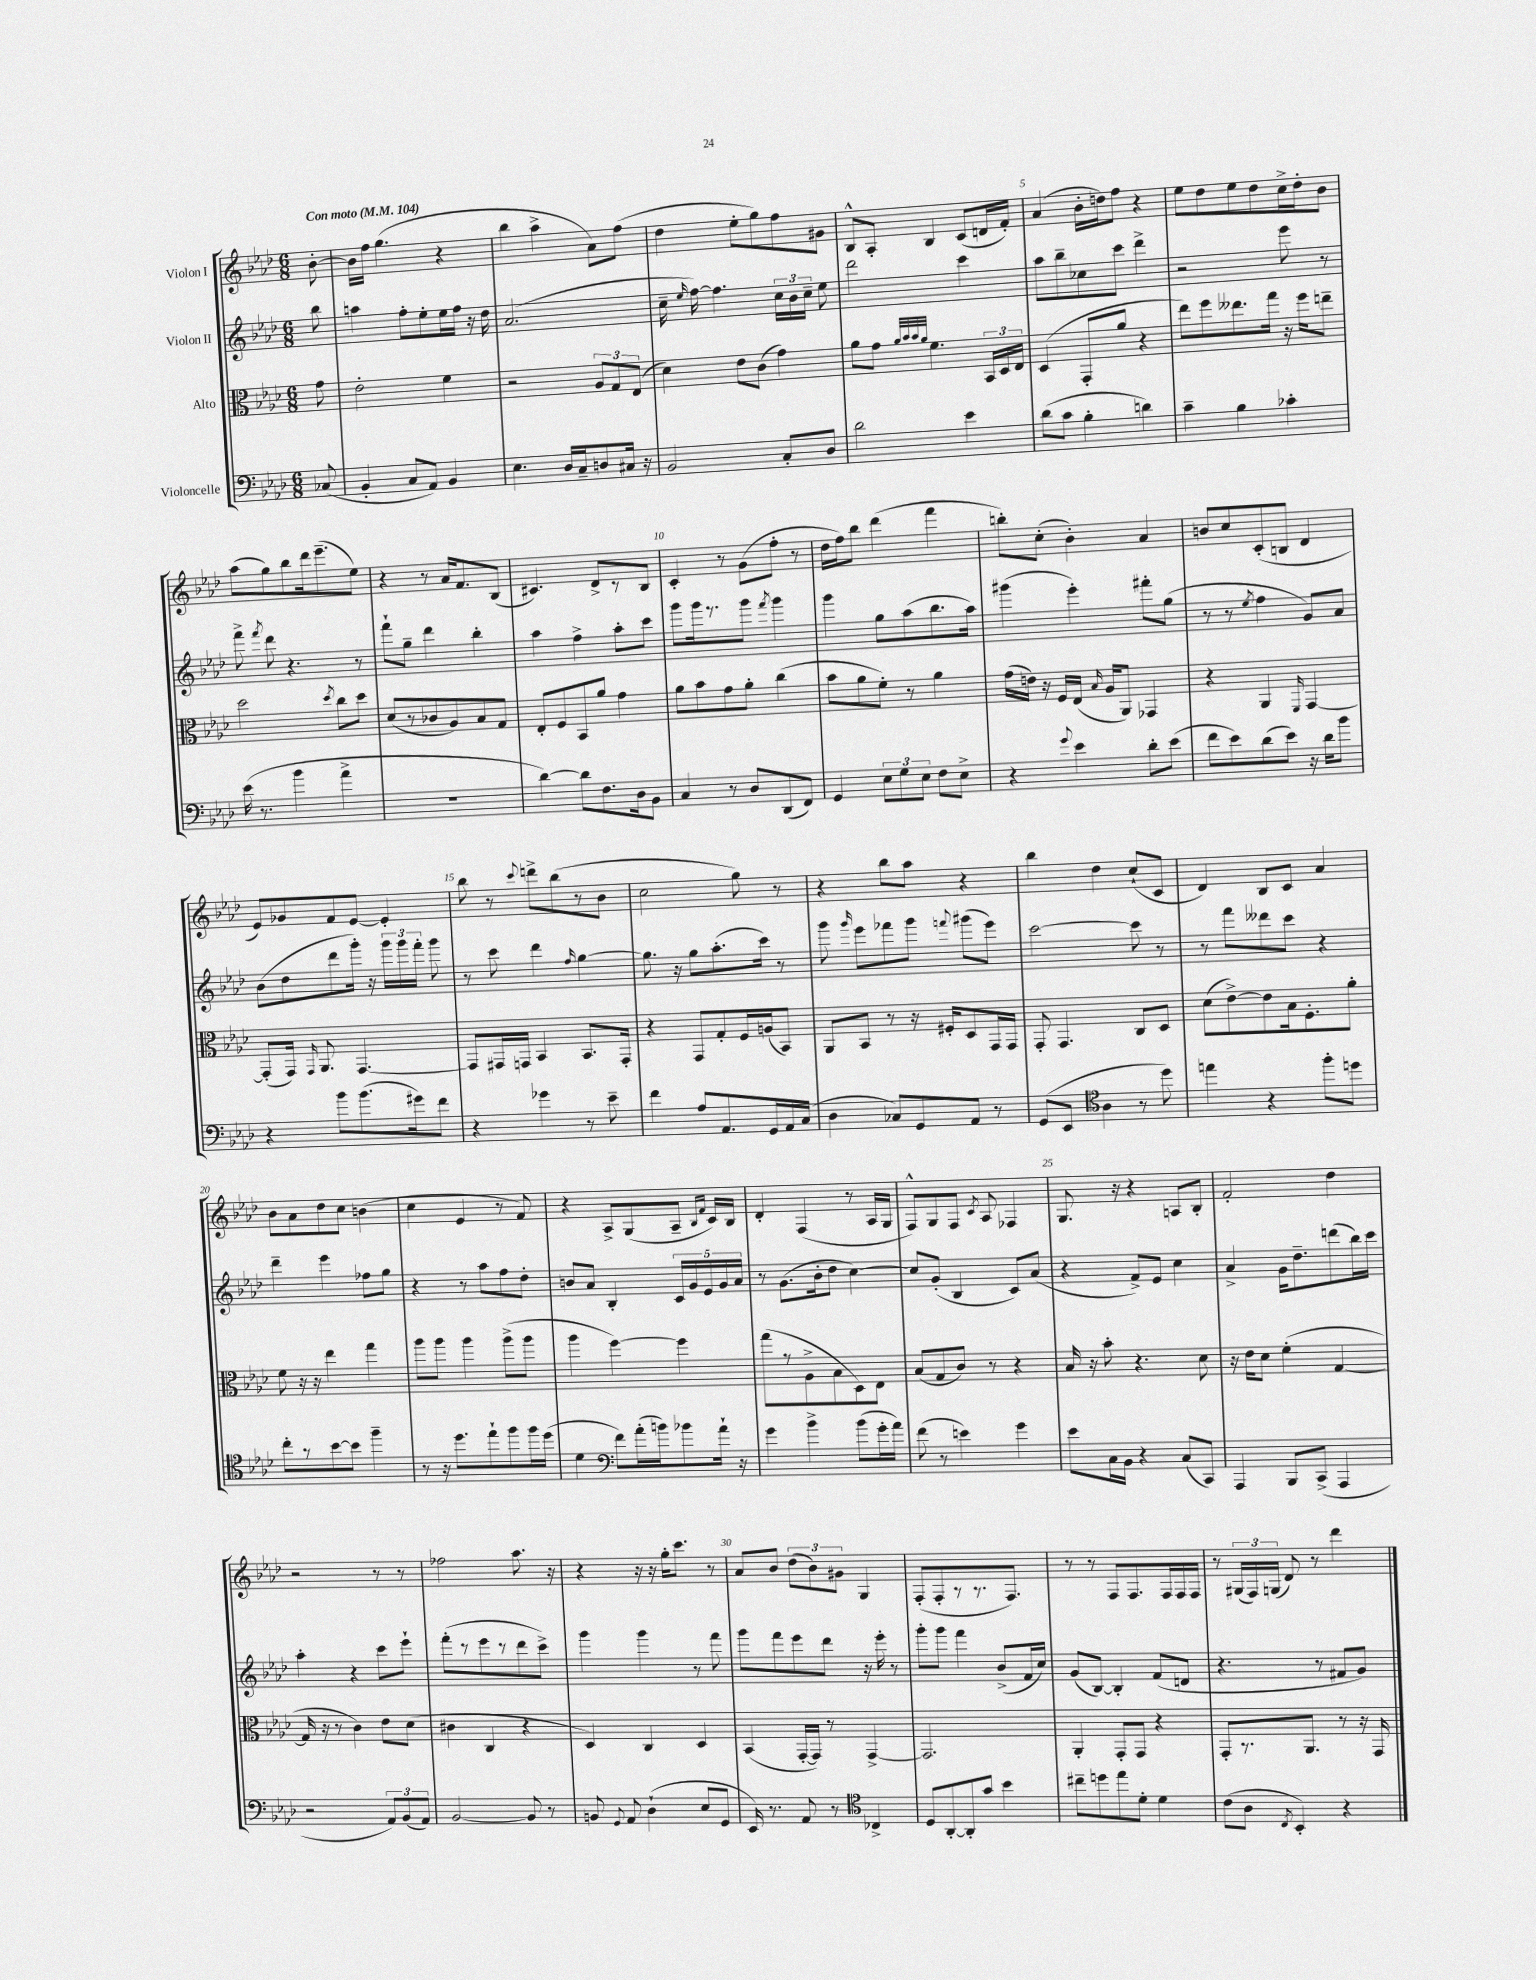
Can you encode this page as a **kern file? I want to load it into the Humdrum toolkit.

**kern	**kern	**kern	**kern
*part4	*part3	*part2	*part1
*staff4	*staff3	*staff2	*staff1
*I"Violoncelle	*I"Alto	*I"Violon II	*I"Violon I
*clefF4	*clefC3	*clefG2	*clefG2
*k[b-e-a-d-]	*k[b-e-a-d-]	*k[b-e-a-d-]	*k[b-e-a-d-]
*M6/8	*M6/8	*M6/8	*M6/8
*MM104	*MM104	*MM104	*MM104
=	=	=	=
!	!	!	!LO:TX:a:B:t=Con moto
(8C-X/	8g\	8bb-\	[8b-'\
=1	=1	=1	=1
4BB-'/	2e-'\	4aan\	16b-\LL]
.	.	.	16ff\JJ
.	.	.	(4.gg\
8C/L	.	8ff'\L	.
8AA-/J)	.	8ee-'\	.
4BB-/	4f\	16ee-\L	4r
.	.	16ff\JJ	.
.	.	16r	.
.	.	16dd-\	.
=2	=2	=2	=2
4.E-\	2r	(2.a-/	4bb-\
.	.	.	4aa-^\
16D-/LL	.	.	.
16C~/J	.	.	.
8Dn/	12A-/L	.	8a-\L)
.	12G/	.	.
16C#X/Jk	.	.	(8ff\J
.	(12E-/J	.	.
16r	.	.	.
=3	=3	=3	=3
2BB-/	4d-\)	16cc~\	4dd-\
.	.	16qqee-/	.
.	.	[16ff\)	.
.	.	4.ff\]	.
.	8e-\L	.	8ee-'\L
.	(8c\J	.	8gg\)
8C'/L	4g\)	24cc\LL	8ff\
.	.	24b-\	.
.	.	24cc~\JJ	.
8D-/J	.	8ee-\	8g#X\J
=4	=4	=4	=4
2d-\	8a-\L	2ddd-\	8B-^^/L
.	8g\J	.	8A-'/J
.	32qqa-/LLL	.	.
.	32qqb-/	.	.
.	32qqb-/	.	.
.	32qqa-/JJJ	.	.
.	4.f\	.	4B-/
4e-\	.	4ccc\	(8c/L
.	24BB-/LL	.	16dn/L
.	24D-/	.	.
.	.	.	16f'/JJ)
.	24E-/JJ	.	.
=5	=5	=5	=5
(8d-\L	(4D-/	8aa-\L	(4a-/
8c\J	.	8bb-~\	.
4B-'\	8GG'/L	8cc-X\	16b-'\LL
.	.	.	16ddn\J)
.	8a-/J	8ccc\J	8ff\J
4dn\)	4r	4ddd-^\	4r
=6	=6	=6	=6
4c~\	8ee-\L)	2r	8ee-\L
.	8ff\	.	8dd-\
4B-\	8.ee--X\	.	8ee-\
.	.	.	8dd-\
.	16gg\Jk	.	.
4c-X'\	16r	8eee-\	16cc^\L
.	16ff\KL	.	16dd-'\J
.	8een~\J	8r	8b-\J
!!LO:LB:g=z
=7	=7	=7	=7
(16e-\	2dd-\	8fff^\	(8aa-\L
8.r	.	.	.
.	.	8qfff/	.
.	.	8ddd-\	8gg\)
4b-\	.	4.r	8bb-\
.	.	.	16ddd-\k
.	.	.	(8.eee-~\
.	8qdd-/	.	.
4a-^\	8cc\L	.	.
.	8dd-\J	8r	8ee-\J)
=8	=8	=8	=8
2.r	(8d-/L	8fff`\L	4r
.	8r	8gg~\J	.
.	8c-X/	4ddd-\	8r
.	8A-/)	.	16a-/KL
.	.	.	8.f/
.	8B-/	4bb-'\	.
.	8G/J	.	(8B-/J
=9	=9	=9	=9
[4d-\)	8E-'/L	4aa-\	4.c#X/)
.	8F/	.	.
8d-\L]	8BB-/	4ff^\	.
8.F\	8a-/J	.	8d-^/L
.	4g\	8aa-'\L	8r
16D-\k	.	.	.
8BB-\J	.	8ccc\J	8B-/J
=10	=10	=10	=10
4C/	8a-\L	8ggg\L	4c'/
.	8b-\	16ggg\k	.
.	.	8.r	.
8r	8g\	.	8r
8D-/L	8a-'\J	8ggg\J	(8g\L
.	.	8qfff/	.
(8DD-/	(4cc\	4ggg\	8ff'\J
8FF/J)	.	.	8r
=11	=11	=11	=11
4GG/	8b-\L	4ggg\	16dd-\LL
.	.	.	16ff\J)
.	8a-\	.	8bb-\J
12E-\L	8f'\J)	8gg\L	(4ddd-\
12G\	.	.	.
.	8r	(8aa-\	.
12E-\J	.	.	.
8F\L	4a-\	8.bb-\	4fff\
8E-^\J	.	.	.
.	.	16aa-\Jk)	.
=12	=12	=12	=12
4r	(16g\LL	(4ggg#X\	8bbn'\L)
.	16en\JJ)	.	.
.	16r	.	(8cc'\J
.	16F/LL	.	.
8qqg/	.	.	.
4e-\	(16E-/JJ	4eee-'\)	4b-'\)
.	16qqB-/	.	.
.	16A-/KL	.	.
.	8AA-/J)	.	.
8d-'\L	4GG-X/	8fff#X'\L	4a-/
(8e-\J	.	(8gg\J	.
=13	=13	=13	=13
8f\L	4r	8r	8bn/L
8e-\)	.	8r	8cc/
.	.	8qee-/	.
(8d-\	4AA-/	4ff\	(8c'/
8e-\J)	.	.	8Bn/J
.	16qqFF/	.	.
16r	[4GG/	8g/L)	4d-/
16d-\KL	.	.	.
8b-\J	.	8a-/J	.
!!LO:LB:g=z
=14	=14	=14	=14
4r	(8GG'/L]	(8b-\L	8e-/L)
.	16GG/Jk)	8dd-\	8g-X/
.	16qqGG/	.	.
.	8.AA-/	.	.
8b-\L	.	8ddd-\	8f/
(8.b-\	[4.GG/	16ggg'\Jk)	[8e-/J
.	.	16r	.
.	.	24ggg\LL	4e-'/]
.	.	24ggg\	.
16g#X\k)	.	.	.
.	.	24fff'\JJ	.
8f\J	.	8ggg\	.
=15	=15	=15	=15
4r	8GG/L]	8r	8bb-\
.	16GG#X/L	8ccc\	8r
.	16GGn/JJ	.	.
.	.	.	8qqccc/
4g-X\	4BB-/	4ddd-\	8dddn^\L
.	.	.	(8bb-\
.	.	16qqff/	.
8r	8.BB-/L	[4gg\	8r
8e-~\	.	.	8b-\J
.	16GG'/Jk	.	.
=16	=16	=16	=16
4f\	4r	8.gg\]	2cc\
.	.	16r	.
8A-/L	8GG/L	8gg\L	.
8.AA-/	8G'/	(8.aa-'\	.
.	16F/L	.	8gg\)
16GG/L	(16An/J	16ccc\Jk)	.
16AA-/	8BB-/J)	8r	8r
(16C/JJ	.	.	.
=17	=17	=17	=17
4D-\	8AA-/L	8ggg\	4r
.	.	16qqggg/	.
.	8BB-/J	8eee-\L	.
8C-X/L)	8r	8fff-X\	8bb-\L
8GG/	16r	8ggg\J	8aa-\J
.	16F#X'/KL	.	.
.	.	8qqfffn/	.
8AA-/J	8D-/	(8ggg#X\L	4r
8r	16GG/L	8eee-\J)	.
.	16GG/JJ	.	.
=18	=18	=18	=18
(8GG/L	8GG'/	[2ccc\	4bb-\
8EE-/J	4.GG/	.	.
*clefC4	*	*	*
4A-\	.	.	4dd-\
8r	8C/L	8ccc\]	(8cc`/L
8dd-\)	8D-/J	8r	8c/J
=19	=19	=19	=19
4een\	(8d-\L	8r	4d-/)
.	[8e-^\)	8fff\L	.
4r	8e-\]	8ddd--X\	8B-/L
.	16B-\k	8ccc\J	8c/J
.	8.F'\	.	.
8ff'\L	.	4r	4a-/
8ddn\J	8a-'\J	.	.
!!LO:LB:g=z
=20	=20	=20	=20
8cc'\L	8f\	4ddd-~\	8b-\L
8r	16r	.	8a-\
.	16r	.	.
[8b-\	4ee-\	4eee-\	8dd-\
8b-\J]	.	.	8cc\J
4ff~\	4gg\	8ff-X\L	(4bn\
.	.	8gg\J	.
=21	=21	=21	=21
8r	8aa-\L	4r	4cc\
16r	8aa-\J	.	.
8.dd-\L	.	.	.
.	4aa-\	8r	4e-/
8ee-`\	.	8aa-\L	.
8ff\	(8aa-^\L	8ff\	8r
16ff\L	8aa-\J	8dd-'\J	8f/)
(16dd-\JJ	.	.	.
=22	=22	=22	=22
4d-\	4aa-\	8bn/L	4r
.	.	8a-/J	.
*clefF4	*	*	*
8f\L)	[4ff\)	4B-'/	8A-^/L
(16a-'\L	.	.	(8G/
16bn\J)	.	.	.
8b-X\	4ff\]	20c/LL	8A-~/J
.	.	20g/	.
.	.	20e-/	.
.	.	.	16qqB-/LL
.	.	.	16qqf/JJ
16a-`\Jk	.	.	16c/LL)
.	.	20g/	.
16r	.	.	16B-/JJ
.	.	20a-/JJ	.
=23	=23	=23	=23
4g\	(8gg\L	8r	4d-'/
.	8r	(8.g\L	.
4b-^\	8A-^\	.	(4F/
.	.	16b-'\k	.
.	8B-\	8dd-\J	.
(8b-\L	8D-\)	[4cc\)	8r
16g'\L	8E-\J	.	16A-/LL
16a-\JJ)	.	.	16G/JJ
=24	=24	=24	=24
(8f\	(8B-/L	8cc/L]	8F^^/L)
8r	8G/	(8g'/J	8G/
4en\)	8c/J)	4B-/	8F/J
.	.	.	8qc/
.	8r	.	8A-/
4g\	4r	8c/L)	4F-X/
.	.	(8a-/J	.
=25	=25	=25	=25
8e-\L	16B-/	4r	8.G/
.	16r	.	.
16C\L	8b-'\	.	.
16BB-\JJ	.	.	16r
4r	4.r	8f^/L)	4r
.	.	8e-/J	.
(8C/L	.	4cc\	8An/L
8CC/J)	8d-\	.	8B-'/J
=26	=26	=26	=26
4AAA-/	16r	4a-^/	2f'/
.	16e-\KL	.	.
.	8d-\J	.	.
8BBB-/L	(4f'\	16g\KL	.
.	.	8.dd-~\	.
(8CC^/J	.	.	.
4AAA-/	[4G/	(8dddn\	4dd-\
.	.	16bb-\L)	.
.	.	16ccc\JJ	.
!!LO:LB:g=z
=27	=27	=27	=27
2r	16G/]	4aa-'\	2r
.	16r	.	.
.	8r	.	.
.	4c\)	4r	.
12AA-/L)	8e-\L	8ccc\L	8r
(12BB-/	.	.	.
.	(8d-\J	8eee-`\J	8r
12AA-/J)	.	.	.
=28	=28	=28	=28
[2BB-/	4c#X\	(8fff'\L	2ff-X\
.	.	8r	.
.	4C/	8eee-\	.
.	.	8r	.
8BB-/]	4r	8ddd-\	8.aa-\
8r	.	8ccc^\J)	.
.	.	.	16r
=29	=29	=29	=29
8BBn/	4D-/)	4ggg\	4r
8qqGG/	.	.	.
8AA-/	.	.	.
(4D-`\	4C/	4ggg\	16r
.	.	.	16r
.	.	.	16gg'\KL
.	.	.	8.ccc\J
8E-/L	4D-/	8r	.
8GG/J	.	8fff\	8r
=30	=30	=30	=30
16EE-/)	(4BB-/	8ggg\L	8a-/L
8.r	.	.	.
.	.	8fff\	8b-/J
8AA-/	[16GG'/LL	8eee-\	(12dd-\L
.	16GG/JJ])	.	.
.	.	.	12b-\)
8r	8r	8ddd-\J	.
.	.	.	12g#X\J
*clefC4	*	*	*
4C-X^/	[4GG^/	16r	4G/
.	.	16eee-'\	.
.	.	8r	.
=31	=31	=31	=31
8D-/L	2.GG/]	8ggg'\L	(8F'/L
[8AA-'/	.	8ggg\J	8F'/
8AA-'/]	.	4fff\	8r
8g/J	.	.	8.r
4b-\	.	(8b-^/L	.
.	.	.	8.F/J)
.	.	16f/L	.
.	.	16cc/JJ)	.
=32	=32	=32	=32
8cc#X~\L	4AA-'/	(8g/L	8r
8ddn\	.	[8B-/J)	8r
8ee-\	8GG'/L	4B-'/]	8F/L
8d-'\J	8GG/J	.	8.F/
4d-\	4r	(8f/L	.
.	.	.	16F/L
.	.	8dn/J	16F/
.	.	.	16F/JJ
=33	=33	=33	=33
(8c\L	8GG'/L	4.r	8r
8A-\J	8.r	.	(24G#X/LL
.	.	.	24F/)
.	.	.	(24Gn/JJ
8qC/	.	.	.
4BB-'/)	.	.	8d-/)
.	8.AA-/J	.	.
.	.	8r	8r
4r	8r	8f#X/L	4ddd-\
.	16r	8g/J)	.
.	16GG/	.	.
==	==	==	==
*-	*-	*-	*-
